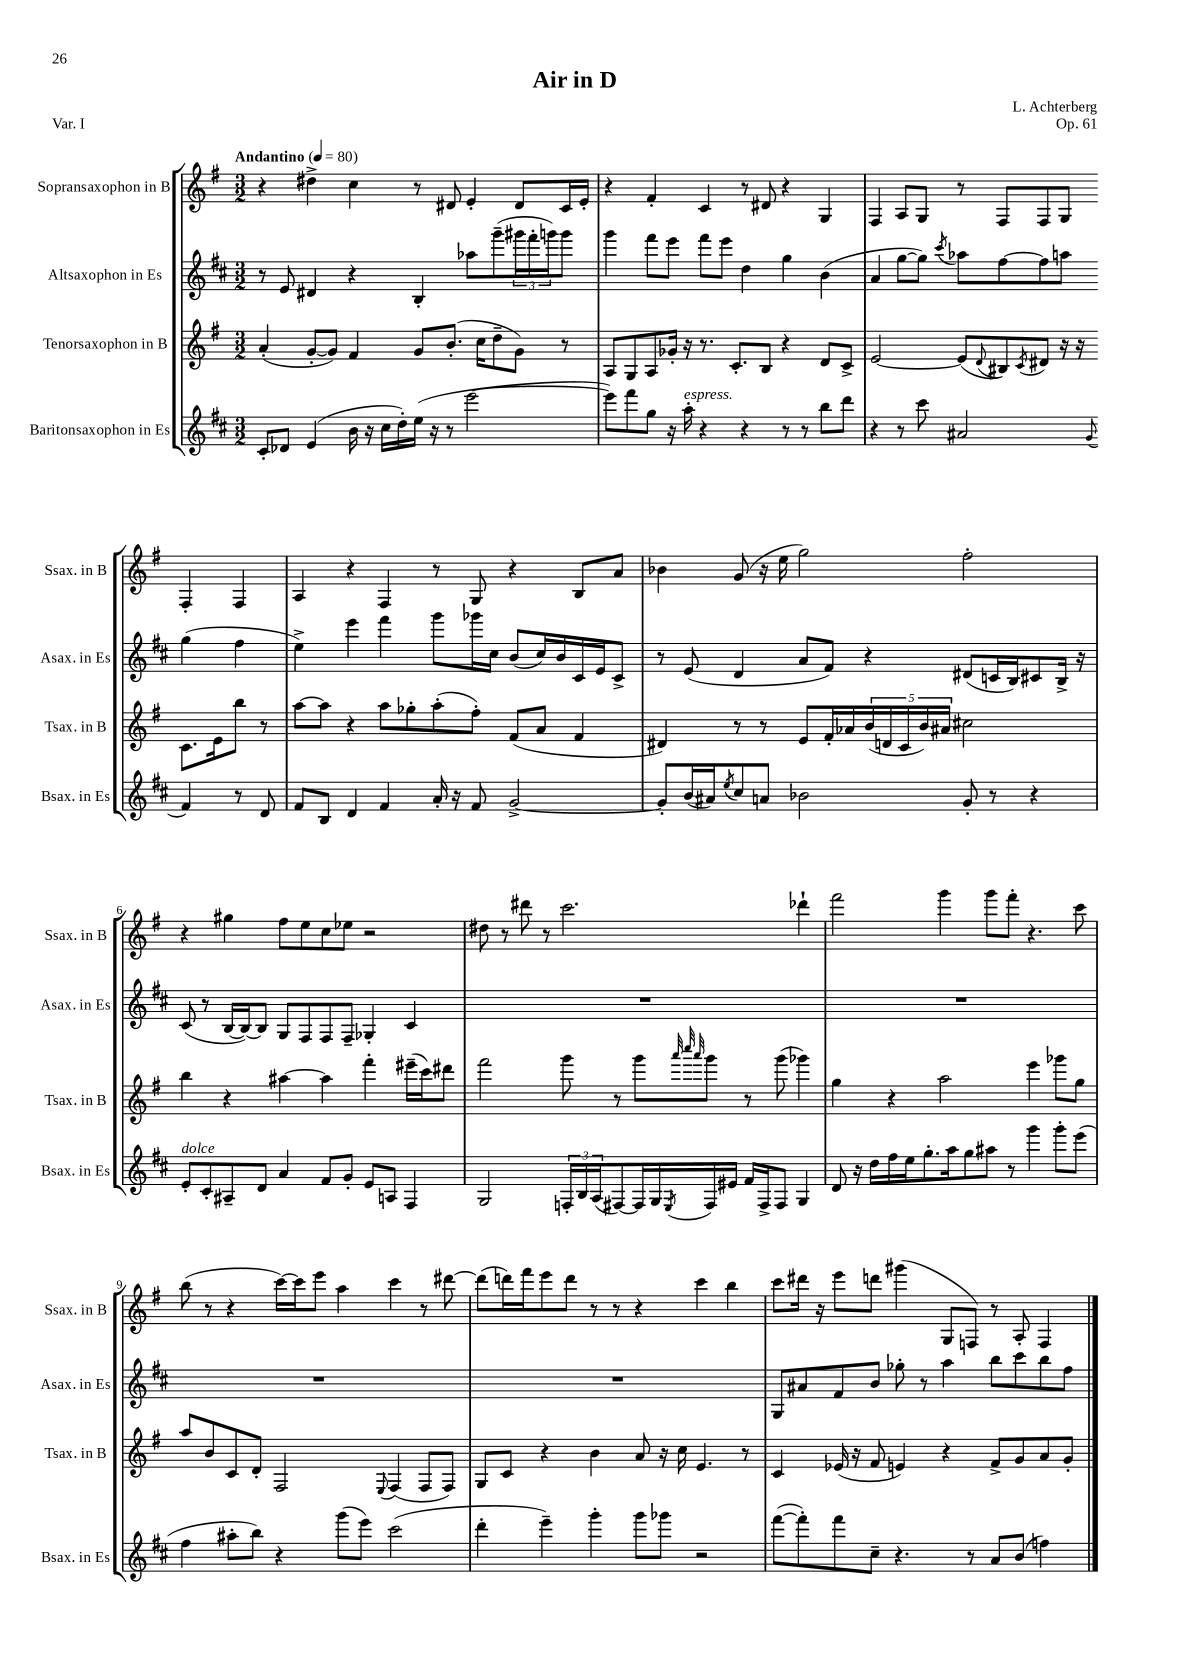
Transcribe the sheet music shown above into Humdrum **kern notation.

**kern	**kern	**kern	**kern
*staff4	*staff3	*staff2	*staff1
*clefG2	*clefG2	*clefG2	*clefG2
*k[f#c#]	*k[f#]	*k[f#c#]	*k[f#]
*M3/2	*M3/2	*M3/2	*M3/2
*MM80	*MM80	*MM80	*MM80
8c#'	(4a'	8r	4r
8d-	.	8e	.
(4e	[8g'	4d#	4dd#^
.	8g])	.	.
16b	4f#	4r	4cc
16r	.	.	.
16cc#	.	.	.
16dd')	.	.	.
(16ee	8g	4B'	8r
16r	.	.	.
8r	(8.b'	.	8d#
[2eee	.	8aa-	4e'
.	16cc	.	.
.	8dd~	(8ggg~	.
.	8g)	24ggg#	8d#
.	.	24fff#'	.
.	.	24ggg)	.
.	8r	8ggg	16c
.	.	.	16e'
=	=	=	=
8eee])	8A	4ggg	4r
8fff#	8G	.	.
8gg	8A	8fff#	4f#'
16r	16g-'	8eee	.
16aa'	16r	.	.
4r	8.r	8fff#	4c
.	.	8eee	.
.	8.c'	.	.
4r	.	4dd	8r
.	8B	.	8d#
8r	4r	4gg	4r
8r	.	.	.
8bb	8d	(4b	4G
8ddd	8c^	.	.
=	=	=	=
4r	[2e	4a	4F#
8r	.	[8gg	8A
8ccc#	.	8gg])	8G
.	.	8qccc#	.
2a#	(8e]	8aa-	8r
.	8qqd	.	.
.	8B#)	[8ff#	8F#
.	8qc	.	.
.	8d#	8ff#]	8F#
.	16r	8aa	8G
.	16r	.	.
8qqg	.	.	.
4f#	8.c	(4gg	4F#'
.	16e	.	.
8r	8bb	4ff#	4F#
8d	8r	.	.
=	=	=	=
8f#	[8aa	4ee^)	4A
8B	8aa]	.	.
4d	4r	4eee	4r
4f#	8aa	4fff#	4F#
.	8gg-'	.	.
16a'	(8aa'	8ggg	8r
16r	.	.	.
8f#	8ff#')	16ggg-	8G
.	.	16cc#	.
[2g^	(8f#	(8b	4r
.	8a	16cc#)	.
.	.	16b	.
.	4f#	16c#	8B
.	.	16e	.
.	.	8c#^	8a
=	=	=	=
8g']	4d#)	8r	4b-
(16b	.	(8e	.
16a#)	.	.	.
8qee	.	.	.
8cc#	8r	4d	(8g
8a	8r	.	16r
.	.	.	16ee
2b-	8e	8a	2gg)
.	16f#'	8f#)	.
.	16a-	.	.
.	(20b	4r	.
.	20d	.	.
.	20c	.	.
.	20b)	.	.
.	20a#	.	.
8g'	2cc#	(8d#	2ff#'
8r	.	16c	.
.	.	16B)	.
4r	.	8c#	.
.	.	16B^	.
.	.	16r	.
=	=	=	=
8e'	4bb	(8c#	4r
8c#'	.	8r	.
8A#~	4r	[16B	4gg#
.	.	16B_)	.
8d	.	8B]	.
4a	[4aa#	8G	8ff#
.	.	8F#	8ee
8f#	4aa#]	8F#	8cc
8g'	.	8F#~	8ee-
8e	4fff#'	4G-'	2r
8A	.	.	.
4F#	(16eee#~	4c#	.
.	16ccc)	.	.
.	8ddd#	.	.
=	=	=	=
2G	2fff#	1.r	8dd#
.	.	.	8r
.	.	.	8ddd#
.	.	.	8r
24F'	8ggg	.	2.ccc
24B	.	.	.
(24A	.	.	.
[8F#)	8r	.	.
16F#]	8ggg	.	.
16G	.	.	.
.	32qqaaa	.	.
.	32qqcccc	.	.
8qE	32qqaaa	.	.
16F#	8ggg	.	.
16e#	.	.	.
16f#	8r	.	.
16F#^	.	.	.
8F#	(8ggg	.	.
4G	4ggg-)	.	4ddd-`
=	=	=	=
8d	4gg	1.r	2fff#
16r	.	.	.
16dd	.	.	.
16ff#	4r	.	.
16ee	.	.	.
8.gg'	.	.	.
.	2aa	.	4ggg
16aa	.	.	.
8gg	.	.	.
8aa#	.	.	8ggg
8r	.	.	8fff#'
4ggg	4eee	.	4.r
8ggg'	8ggg-	.	.
(8eee	8gg	.	8ccc
=	=	=	=
4ff#	8aa	1.r	(8bb
.	8b	.	8r
8aa#'	8c	.	4r
8bb)	8d'	.	.
4r	2F#	.	[16ccc)
.	.	.	16ccc]
.	.	.	8eee
(8ggg	.	.	4aa
8eee)	.	.	.
.	8qqE	.	.
(2ccc#	(4F#	.	4ccc
.	8F#	.	8r
.	8F#)	.	[8ddd#
=	=	=	=
4ddd'	8G	1.r	(8ddd#]
.	8c	.	16ddd)
.	.	.	16fff#
4eee~)	4r	.	8eee
.	.	.	8ddd
4ggg'	4b	.	8r
.	.	.	8r
8ggg	8a	.	4r
8ggg-	16r	.	.
.	16cc	.	.
2r	4.e	.	4ccc
.	.	.	4bb
.	8r	.	.
=	=	=	=
([8fff#	4c	8G	8ccc
8fff#'])	.	8a#	16ddd#
.	.	.	16r
8fff#	(16e-	8f#	8eee
.	16r	.	.
8cc#~	8f#	8b	8ddd
4.r	4e)	8gg-'	(4ggg#
.	.	8r	.
.	4r	4aa	8G
8r	.	.	8F)
8a	8f#^	8bb	8r
(8b	8g	8ccc#	8A'
4ff)	8a	8bb	4F
.	8g'	8ff#	.
==	==	==	==
*-	*-	*-	*-
